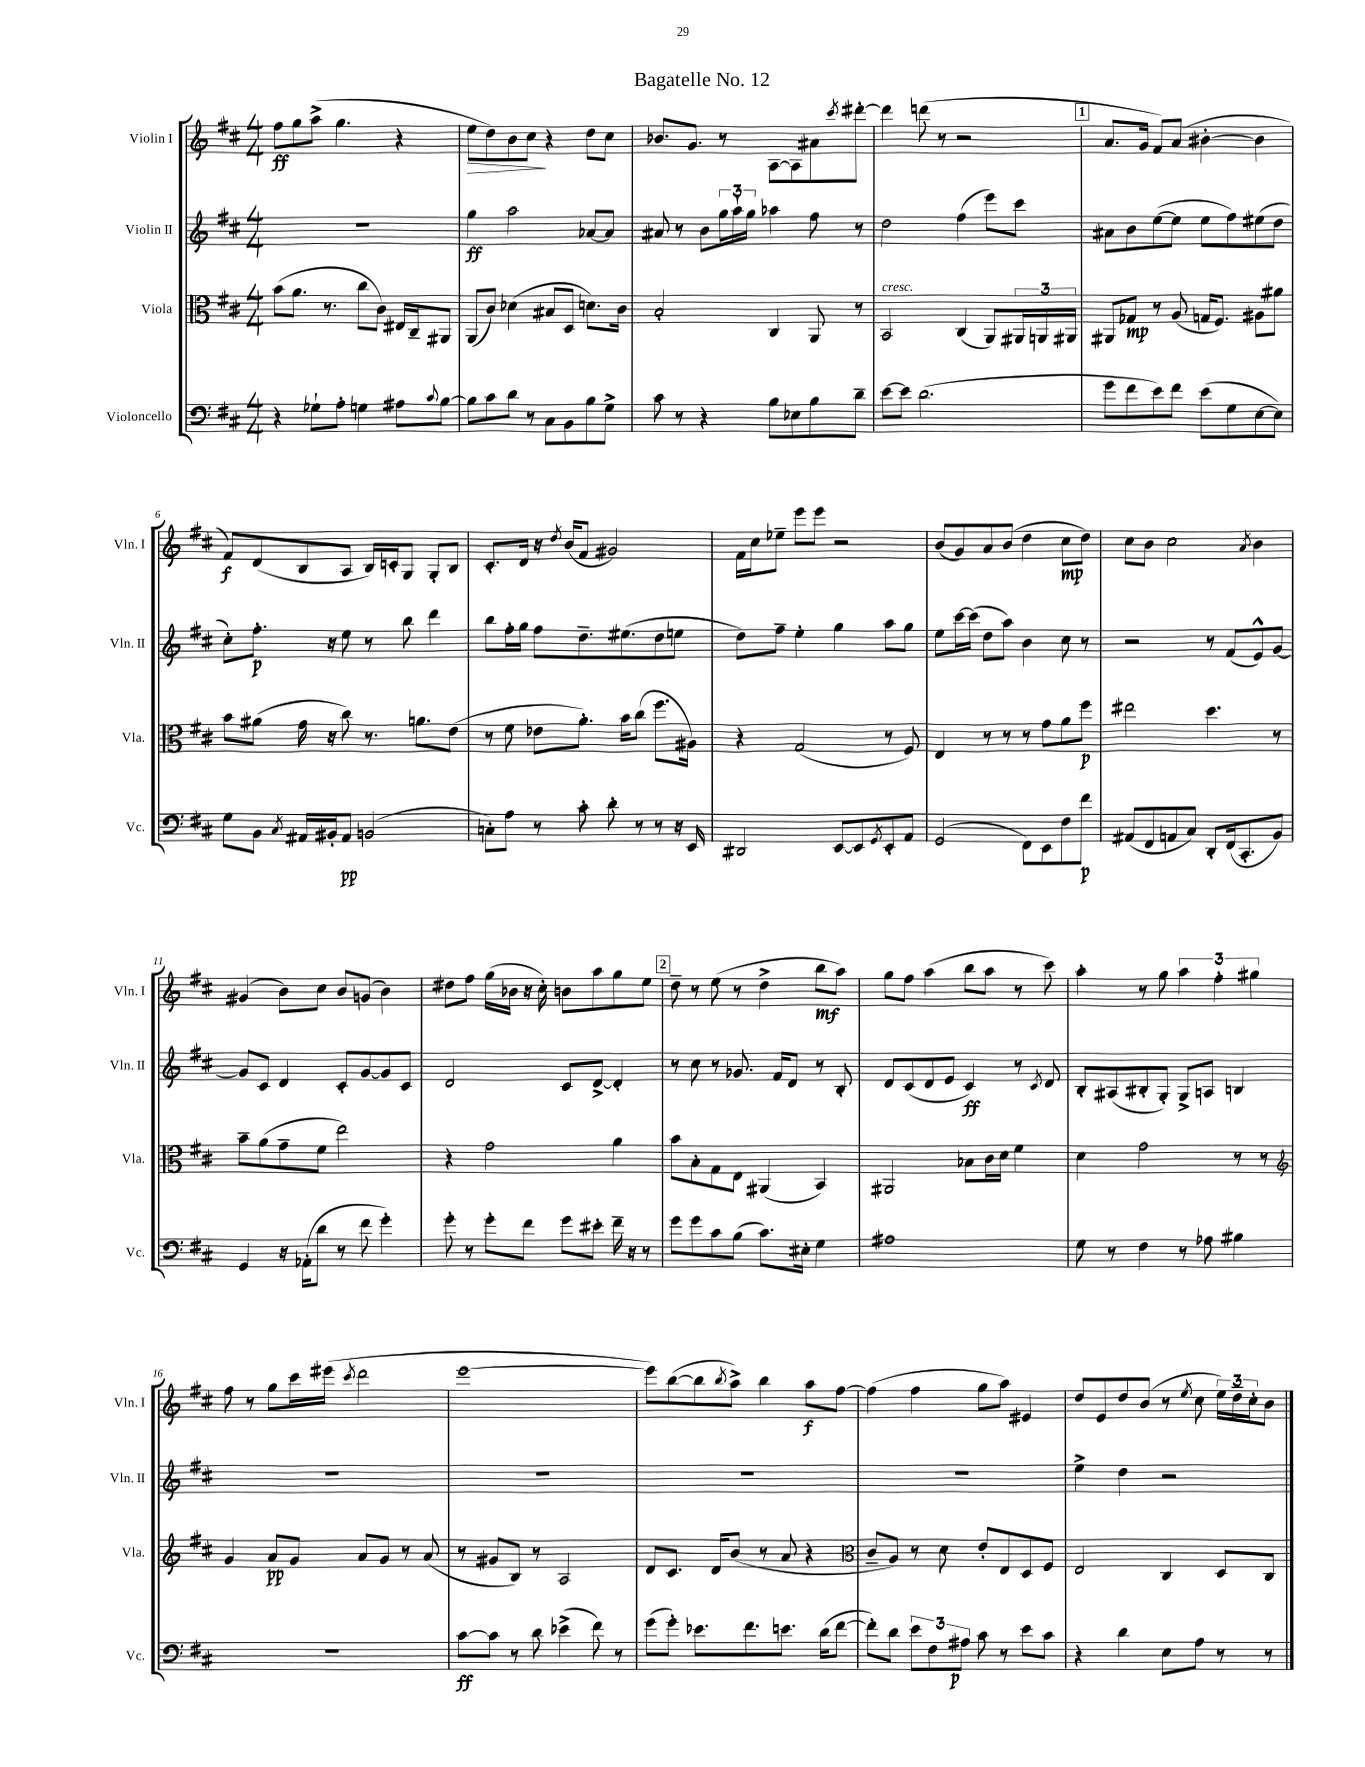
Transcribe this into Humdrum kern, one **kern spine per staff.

**kern	**dynam	**kern	**dynam	**kern	**dynam	**kern	**dynam
*part4	*part4	*part3	*part3	*part2	*part2	*part1	*part1
*staff4	*staff4	*staff3	*staff3	*staff2	*staff2	*staff1	*staff1
*I"Violoncello	*	*I"Viola	*	*I"Violin II	*	*I"Violin I	*
*I'Vc.	*	*I'Vla.	*	*I'Vln. II	*	*I'Vln. I	*
*clefF4	*	*clefC3	*	*clefG2	*	*clefG2	*
*k[f#c#]	*	*k[f#c#]	*	*k[f#c#]	*	*k[f#c#]	*
*M4/4	*	*M4/4	*	*M4/4	*	*M4/4	*
=1	=1	=1	=1	=1	=1	=1	=1
4r	.	(8b\L	.	1r	.	8ff#\L	ff
.	.	8.a\J	.	.	.	8gg\	.
8G-X`\L	.	.	.	.	.	(8aa^\J	.
.	.	8.r	.	.	.	.	.
8A'\J	.	.	.	.	.	4.gg\	.
4Gn\	.	8cc#\L	.	.	.	.	.
.	.	8c#\J)	.	.	.	.	.
8A#X\L	.	16E#X/LL	.	.	.	4r	.
.	.	16C#~/J	.	.	.	.	.
8qqc#/	.	.	.	.	.	.	.
[8B\J	.	8AA#X/J	.	.	.	.	.
=2	=2	=2	=2	=2	=2	=2	=2
!	!	!	!	!	!	!	!LO:HP:b
8B\L]	.	(8AA/L	.	4gg\	ff	8ee\L	>
8c#\	.	8c#/J)	.	.	.	8dd\)	.
8d\J	.	(4d-X\	.	2aa\	.	8b\	.
8r	.	.	.	.	.	8cc#\J	.
8C#\L	.	8B#X/L	.	.	.	4r	]
8BB\	.	8D/J	.	.	.	.	.
8B\	.	8.dn\L)	.	[8a-X/L	.	8dd\L	.
8G^\J	.	.	.	8a-/J]	.	8cc#\J	.
.	.	16c#\Jk	.	.	.	.	.
=3	=3	=3	=3	=3	=3	=3	=3
8c#\	.	2B'/	.	8a#X/	.	8.b-X/L	.
8r	.	.	.	8r	.	.	.
.	.	.	.	.	.	8.g/J	.
4r	.	.	.	8b\L	.	.	.
.	.	.	.	24gg\L	.	8r	.
.	.	.	.	24aa`\	.	.	.
.	.	.	.	24gg\JJ	.	.	.
8B\L	.	4C#/	.	4aa-X\	.	[8A\L	.
8E-X\	.	.	.	.	.	8A\]	.
8B\	.	8AA/	.	8ff#\	.	8a#X\	.
.	.	.	.	.	.	8qccc#/	.
8d~\J	.	8r	.	8r	.	[8ddd#X'\J	.
=4	=4	=4	=4	=4	=4	=4	=4
!	!	!LO:TX:a:i:t=cresc.	!	!	!	!	!
[8e\L	.	2BB/	.	2dd\	.	4ddd#\]	.
8e\J]	.	.	.	.	.	.	.
(2.d\	.	.	.	.	.	(8dddn\	.
.	.	.	.	.	.	8r	.
.	.	(4C#/	.	(4ff#\	.	2r	.
.	.	8AA/L)	.	8eee\L)	.	.	.
.	.	24AA#X/L	.	8ccc#\J	.	.	.
.	.	24AAn/	.	.	.	.	.
.	.	24AA#X/JJ	.	.	.	.	.
!!LO:REH:place=s1:t=1
=5	=5	=5	=5	=5	=5	=5	=5
8g\L	.	8AA#X/L	.	8a#X\L	.	8.a/L	.
8f#\	.	8G-X/J	mp	8b\	.	.	.
.	.	.	.	.	.	16g/Jk	.
8e\)	.	8r	.	([8ee\	.	8f#/L)	.
8f#\J	.	(8A/	.	8ee\J]	.	(8a/J	.
(8e\L	.	16Gn/KL	.	8ee\L	.	[4b#X'\	.
.	.	8.F#/J)	.	.	.	.	.
8G\	.	.	.	8ff#\)	.	.	.
[8E\	.	8A#X\L	.	(8ee#X\	.	4b#\]	.
8E\J])	.	8a#X\J	.	8dd\J	.	.	.
!!LO:LB:g=z
=6	=6	=6	=6	=6	=6	=6	=6
8G\L	.	8b\L	.	8cc#'\L)	.	8f#/L)	f
8BB\J	.	(8a#X\J	.	8.ff#'\J	p	(8d/	.
8qC#/	.	.	.	.	.	.	.
16AA#X/LL	.	16g\	.	.	.	8B/	.
16BB#X'/J	.	16r	.	16r	.	.	.
8AA#/J	pp	8cc#\)	.	8ee\	.	8A/J	.
(2BBn/	.	8.r	.	8r	.	16B/LL)	.
.	.	.	.	.	.	16cn'/J	.
.	.	.	.	8bb\	.	8G/J	.
.	.	8.an\L	.	.	.	.	.
.	.	.	.	4ddd\	.	8G'/L	.
.	.	(8e\J	.	.	.	8B/J	.
=7	=7	=7	=7	=7	=7	=7	=7
8Cn'\L)	.	8r	.	8bb\L	.	8.c#'/L	.
8A\J	.	8f#\	.	16ff#'\L	.	.	.
.	.	.	.	16gg\JJ	.	16d/Jk	.
8r	.	8e-X\L	.	8ff#\L	.	16r	.
.	.	.	.	.	.	8qdd/	.
.	.	.	.	.	.	(16b/KL	.
8c#'\	.	8.a'\J)	.	8.dd~\	.	8f#/J	.
8d'\	.	.	.	.	.	2g#X/)	.
.	.	16b\KL	.	(8.ee#X\	.	.	.
8r	.	(8cc#\J	.	.	.	.	.
8r	.	8.ff#\L	.	8dd\	.	.	.
16r	.	.	.	8een\J	.	.	.
16EE/	.	16A#X\Jk)	.	.	.	.	.
=8	=8	=8	=8	=8	=8	=8	=8
2DD#X/	.	4r	.	8dd\L)	.	16f#\LL	.
.	.	.	.	.	.	16cc#\J	.
.	.	.	.	8ff#~\J	.	8ee-X~\J	.
.	.	(2G/	.	4ee'\	.	8eee\L	.
.	.	.	.	.	.	8eee\J	.
[8EE/L	.	.	.	4gg\	.	2r	.
8EE/]	.	.	.	.	.	.	.
8qGG/	.	.	.	.	.	.	.
8EE'/	.	8r	.	8aa\L	.	.	.
8AA/J	.	8F#/)	.	8gg\J	.	.	.
=9	=9	=9	=9	=9	=9	=9	=9
(2GG/	.	4E/	.	8ee\L	.	(8b/L	.
.	.	.	.	[16ccc#\L	.	8g/)	.
.	.	.	.	(16ccc#\JJ]	.	.	.
.	.	8r	.	8dd\L	.	8a/	.
.	.	8r	.	8aa\J)	.	(8b/J	.
8FF#\L)	.	8r	.	4b\	.	4dd\	.
8EE\	.	8g\L	.	.	.	.	.
8F#\	.	8a\	.	8cc#\	.	8cc#\L	mp
8f#\J	p	8ff#\J	p	8r	.	8dd\J)	.
=10	=10	=10	=10	=10	=10	=10	=10
(8AA#X/L	.	2ee#X\	.	2r	.	8cc#\L	.
8FF#/	.	.	.	.	.	8b\J	.
8AAn/	.	.	.	.	.	2cc#\	.
8C#/J)	.	.	.	.	.	.	.
8DD'/L	.	4.dd\	.	8r	.	.	.
(16FF#/k	.	.	.	(8f#/L	.	.	.
8.CC#'/	.	.	.	.	.	.	.
.	.	.	.	.	.	8qa/	.
.	.	.	.	8e^^/)	.	4b\	.
8BB/J)	.	8r	.	[8g/J	.	.	.
!!LO:LB:g=z
=11	=11	=11	=11	=11	=11	=11	=11
4GG/	.	8b~\L	.	8g/L]	.	(4g#X/	.
.	.	(8a\	.	8c#/J	.	.	.
16r	.	8g~\	.	4d/	.	8b\L)	.
(16AA-X'\KL	.	.	.	.	.	.	.
8d\J	.	8f#\J	.	.	.	8cc#\J	.
8r	.	2ee\)	.	8c#'/L	.	8b/L	.
8f#\	.	.	.	[8g/	.	(8gn/J	.
4g'\)	.	.	.	8g/]	.	4b\)	.
.	.	.	.	8c#/J	.	.	.
=12	=12	=12	=12	=12	=12	=12	=12
8g'\	.	4r	.	2d/	.	8dd#X\L	.
8r	.	.	.	.	.	8ff#\J	.
8g'\L	.	2g\	.	.	.	(16gg\LL	.
.	.	.	.	.	.	16b-X\JJ	.
8f#\J	.	.	.	.	.	16r	.
.	.	.	.	.	.	16cc#'\)	.
8g\L	.	.	.	8c#/L	.	8bn\L	.
8e#X'\J	.	.	.	[8d^/J	.	8aa\	.
16f#~\	.	4a\	.	4d'/]	.	8gg\	.
16r	.	.	.	.	.	.	.
8r	.	.	.	.	.	8ee\J	.
!!LO:REH:place=s1:t=2
=13	=13	=13	=13	=13	=13	=13	=13
8g\L	.	8b\L	.	8r	.	8dd~\	.
8g\	.	8B'\	.	8cc#\	.	8r	.
8c#\	.	8G\	.	8r	.	(8ee\	.
(8B\J	.	8E\J	.	8.g-X/	.	8r	.
8.c#\L)	.	(4AA#X/	.	.	.	4dd^\	.
.	.	.	.	16f#/KL	.	.	.
.	.	.	.	8d/J	.	.	.
16E#X'\Jk	.	.	.	.	.	.	.
4G\	.	4BB/)	.	8r	.	8bb\L	mf
.	.	.	.	8B'/	.	8aa\J)	.
=14	=14	=14	=14	=14	=14	=14	=14
1A#X	.	2AA#X/	.	8d/L	.	8gg\L	.
.	.	.	.	(8c#/	.	8ff#\J	.
.	.	.	.	8d/	.	(4aa\	.
.	.	.	.	8e/J	.	.	.
.	.	8B-X\L	.	4c#/)	ff	8bb\L	.
.	.	16c#\L	.	.	.	8aa\J	.
.	.	16d\JJ	.	.	.	.	.
.	.	4f#\	.	8r	.	8r	.
.	.	.	.	8qc#/	.	.	.
.	.	.	.	8d/	.	8ccc#\)	.
=15	=15	=15	=15	=15	=15	=15	=15
8G\	.	4d\	.	8B'/L	.	4aa'\	.
8r	.	.	.	(8A#X/	.	.	.
4F#\	.	2g\	.	8B#X'/	.	8r	.
.	.	.	.	8G'/J)	.	8gg\	.
8r	.	.	.	8G^/L	.	6aa\	.
8A-X\	.	.	.	8An/J	.	.	.
.	.	.	.	.	.	6ff#'\	.
4B#X\	.	8r	.	4Bn/	.	.	.
.	.	.	.	.	.	6gg#X\	.
.	.	8r	.	.	.	.	.
!!LO:LB:g=z
=16	=16	=16	=16	=16	=16	=16	=16
*	*	*clefG2	*	*	*	*	*
1r	.	4g/	.	1r	.	8ff#\	.
.	.	.	.	.	.	8r	.
.	.	8a/L	pp	.	.	8gg\L	.
.	.	8g/J	.	.	.	16ccc#\L	.
.	.	.	.	.	.	(16eee#X\JJ	.
.	.	.	.	.	.	8qccc#/	.
.	.	8a/L	.	.	.	2ddd\	.
.	.	8g/J	.	.	.	.	.
.	.	8r	.	.	.	.	.
.	.	(8a/	.	.	.	.	.
=17	=17	=17	=17	=17	=17	=17	=17
[8c#\L	ff	8r	.	1r	.	[1eee	.
8c#\J]	.	8g#X/L	.	.	.	.	.
8r	.	8B/J)	.	.	.	.	.
8d\	.	8r	.	.	.	.	.
(4e-X^\	.	2A/	.	.	.	.	.
8f#\)	.	.	.	.	.	.	.
8r	.	.	.	.	.	.	.
=18	=18	=18	=18	=18	=18	=18	=18
(8g\L	.	8d/L	.	1r	.	8eee\L])	.
8g'\J)	.	8.c#/J	.	.	.	([8bb\	.
8.e-X\L	.	.	.	.	.	8bb\]	.
.	.	16d/KL	.	.	.	.	.
.	.	.	.	.	.	8qbb/	.
.	.	(8b/J	.	.	.	8aa^\J)	.
8.f#\	.	.	.	.	.	.	.
.	.	8r	.	.	.	4bb\	.
8.en\J	.	8a/	.	.	.	.	.
.	.	4r	.	.	.	8aa\L	f
(16d\KL	.	.	.	.	.	.	.
[8f#\J	.	.	.	.	.	[8ff#\J	.
=19	=19	=19	=19	=19	=19	=19	=19
*	*	*clefC3	*	*	*	*	*
8f#'\L])	.	8c#~/L	.	1r	.	(4ff#\]	.
8d\J	.	8A/J)	.	.	.	.	.
12e\L	.	8r	.	.	.	4ff#\	.
12F#\	.	.	.	.	.	.	.
.	.	8d\	.	.	.	.	.
12A#X\J	p	.	.	.	.	.	.
8c#\	.	8e'/L	.	.	.	8gg\L	.
8r	.	8E/	.	.	.	8aa\J)	.
8e\L	.	8D/	.	.	.	4e#X/	.
8c#\J	.	8F#/J	.	.	.	.	.
=20	=20	=20	=20	=20	=20	=20	=20
4r	.	2E/	.	4ee^\	.	8dd/L	.
.	.	.	.	.	.	8e/	.
4d\	.	.	.	4dd\	.	8dd/	.
.	.	.	.	.	.	(8b/J	.
8E\L	.	4C#/	.	2r	.	8r	.
.	.	.	.	.	.	8qee/	.
8A\J	.	.	.	.	.	8cc#\	.
8r	.	8D/L	.	.	.	24ee\LL)	.
.	.	.	.	.	.	24dd~\	.
.	.	.	.	.	.	24cc#'\J	.
8r	.	8C#/J	.	.	.	8b\J	.
==	==	==	==	==	==	==	==
*-	*-	*-	*-	*-	*-	*-	*-
